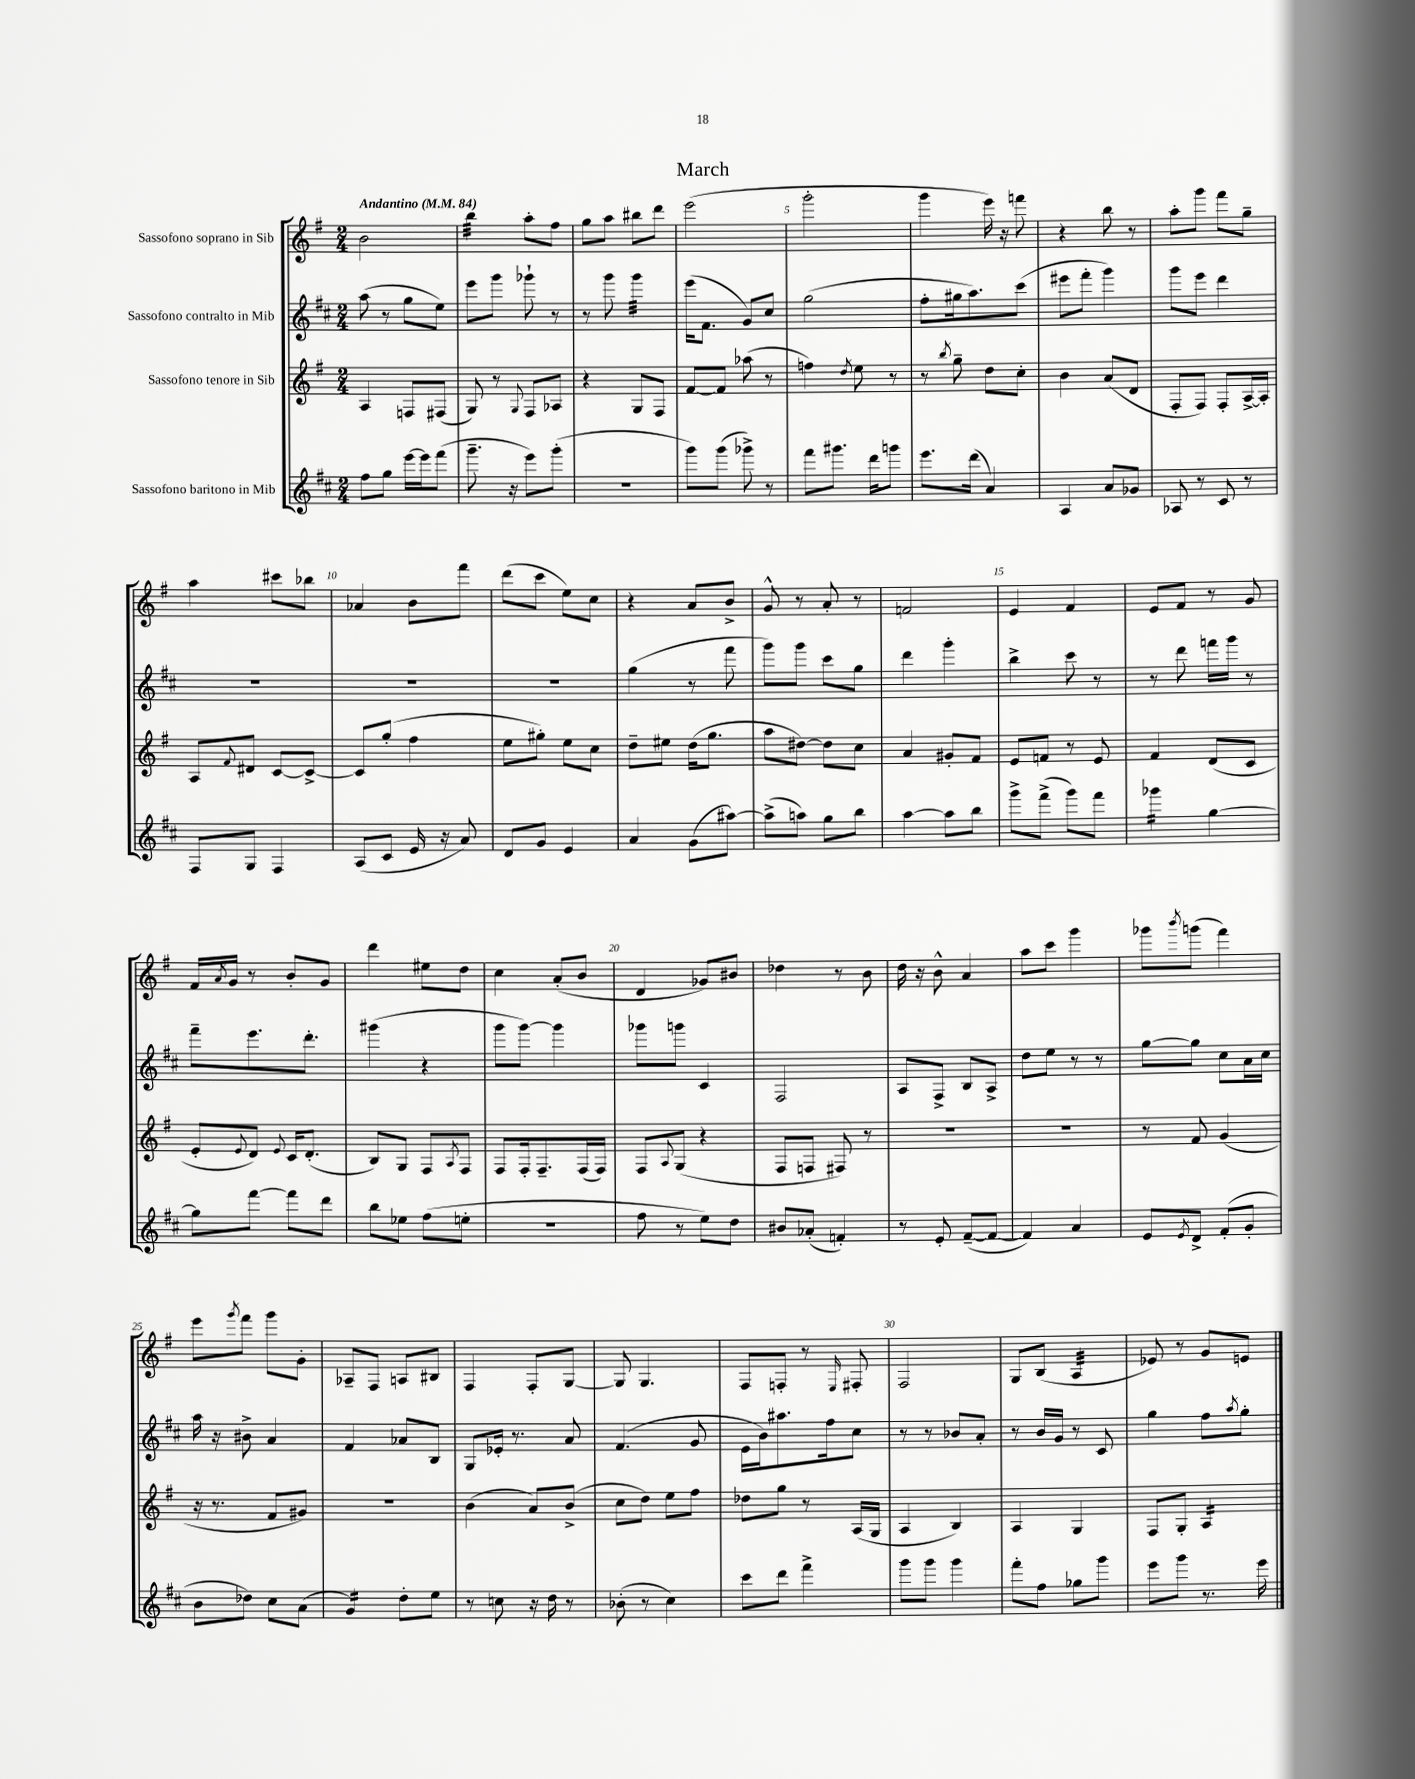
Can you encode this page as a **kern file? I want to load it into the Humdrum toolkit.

**kern	**kern	**kern	**kern
*staff4	*staff3	*staff2	*staff1
*clefG2	*clefG2	*clefG2	*clefG2
*k[f#c#]	*k[f#]	*k[f#c#]	*k[f#]
*M2/4	*M2/4	*M2/4	*M2/4
*MM84	*MM84	*MM84	*MM84
8ff#	4A	(8aa	2b
8gg	.	8r	.
[16eee	8F	8gg	.
16eee]	.	.	.
(8fff#	(8F#	8ee)	.
=	=	=	=
8.ggg~	8G)	8eee	4bb
.	8r	8ggg	.
16r	.	.	.
.	8qqG	.	.
8eee)	8F#	8ggg-`	8aa'
(8ggg'	8A-	8r	8ff#
=	=	=	=
2r	4r	8r	8gg
.	.	8ggg	8aa
.	8G	4ggg	8bb#
.	8F#	.	8ddd
=	=	=	=
8ggg)	[8f#	(16eee	(2eee
.	.	8.f#	.
(8ggg	8f#]	.	.
8ggg-^)	(8aa-	8g)	.
8r	8r	8cc#	.
=	=	=	=
8fff#	4ff)	(2gg	2ggg'
8.ggg#	.	.	.
.	8qdd	.	.
.	8ee	.	.
16ddd	.	.	.
8ggg	8r	.	.
=	=	=	=
8.eee	8r	8ff#'	4ggg
.	8qbb	.	.
.	8gg~	16gg#	.
(16ddd	.	8.aa)	.
4a)	8dd	.	16eee)
.	.	.	16r
.	8cc'	(8ccc#	8fff
=	=	=	=
4A	4b	8eee#	4r
.	.	8fff#'	.
8a	(8a	4ggg)	8bb
8g-	8d	.	8r
=	=	=	=
8A-	8F#'	8ggg	8aa'
8r	8F#)	8eee	8ggg
8c#	8F#'	4ddd	8fff#
8r	[16A^	.	8gg~
.	16A']	.	.
=	=	=	=
8F#	8A	2r	4aa
.	8qqf#	.	.
8G	8d#	.	.
4F#	[8c	.	8ccc#
.	8c^_	.	8bb-
=	=	=	=
(8A	8c]	2r	4a-
8c#	(8gg'	.	.
16e	4ff#	.	8b
16r	.	.	.
8a)	.	.	8fff#
=	=	=	=
8d	8ee	2r	(8ddd
8g	8gg#')	.	8ccc
4e	8ee	.	8ee)
.	8cc	.	8cc
=	=	=	=
4a	8dd~	(4gg	4r
.	8ee#	.	.
(8g	(16dd	8r	8a
.	8.gg	.	.
[8aa#)	.	8fff#	8b^
=	=	=	=
(8aa#^]	8aa	8ggg)	8g^^
8aa)	[8dd#)	8ggg	8r
8gg	8dd#]	8ccc#	8a'
8bb	8cc	8gg	8r
=	=	=	=
[4aa	4a	4ddd	2f
8aa]	8g#'	4ggg'	.
8bb	8f#	.	.
=	=	=	=
8ggg^	8e	4bb^	4e
(8fff#^	8f	.	.
8ggg)	8r	8ccc#	4f#
8fff#	8e	8r	.
=	=	=	=
4ggg-	4f#	8r	8e
.	.	8ddd	8f#
[4gg	(8d	16fff	8r
.	.	16ggg	.
.	8c	8r	8g
=	=	=	=
8gg]	8e'	8fff#~	16f#
.	.	.	8qa
.	.	.	16g
.	8qqe	.	.
[8fff#	8d)	8.eee	8r
.	8qqe	.	.
8fff#]	16c	.	8b'
.	(8.d'	8.ddd'	.
8ddd	.	.	8g
=	=	=	=
8bb	8B)	(4ggg#	4ddd
8ee-	8G	.	.
(8ff#	8F#	4r	8ee#
.	8qA	.	.
8ee'	8F#	.	8dd
=	=	=	=
2r	8F#	8ggg	4cc
.	16F#'	[8ggg)	.
.	8.F#~	.	.
.	.	4ggg]	(8a'
.	(16F#	.	8b
.	16F#)	.	.
=	=	=	=
8ff#	8F#	8ggg-	4d
.	8qqA	.	.
8r	(8G	8ggg	.
8ee)	4r	4c#	8g-)
8dd	.	.	8b#
=	=	=	=
8b#	8F#	2F#	4dd-
(8a-'	8F	.	.
4f')	8F#)	.	8r
.	8r	.	8b
=	=	=	=
8r	2r	8A	16dd
.	.	.	16r
8e'	.	8F#^	8b^^
([8f#~	.	8B	4a
8f#_	.	8A^	.
=	=	=	=
4f#])	2r	8dd	8aa
.	.	8ee	8ccc
4a	.	8r	4ggg
.	.	8r	.
=	=	=	=
8e	8r	[8gg	8ggg-
8qe	.	.	8qbbb
8d^	8f#	8gg]	(8ggg
(8f#'	(4g	8cc#	4fff#)
8g'	.	16a	.
.	.	16cc#	.
=	=	=	=
8b	16r	16aa	8eee
.	8.r	16r	.
.	.	.	8qggg
8dd-)	.	8b#^	8fff#
8cc#	8f#	4a	8ggg
(8a	8g#)	.	8g'
=	=	=	=
4g)	2r	4f#	8A-~
.	.	.	8F#
8dd'	.	8a-	8A
8ee	.	8B	8B#
=	=	=	=
8r	(4b	8G	4F#
8cc	.	16e-'	.
.	.	8.r	.
16r	8a)	.	8F#'
16dd	.	.	.
8r	(8b^	8a	[8G
=	=	=	=
(8b-'	8cc	(4.f#	8G]
8r	8dd)	.	4.G
4cc#)	8ee	.	.
.	8ff#	8g	.
=	=	=	=
8ccc#	8dd-	16e	8F#
.	.	16b)	.
8ddd	8gg	8.aa#	8F'
4fff#^	8r	.	8r
.	.	16ff#	.
.	.	.	16qqE
.	(16A	8cc#	8F#'
.	16G	.	.
=	=	=	=
8ggg	4A	8r	2F#
8ggg	.	8r	.
4ggg	4B)	8b-	.
.	.	8a'	.
=	=	=	=
8fff#'	4A	8r	8G
8ff#	.	16b	(8B
.	.	16g	.
8gg-	4G	8r	4A
8ggg	.	8c#	.
=	=	=	=
8eee	8F#	4gg	8e-)
8ggg	8G'	.	8r
8.r	4A	8ff#	8g
.	.	8qaa	.
.	.	8gg'	8e
16eee	.	.	.
==	==	==	==
*-	*-	*-	*-
